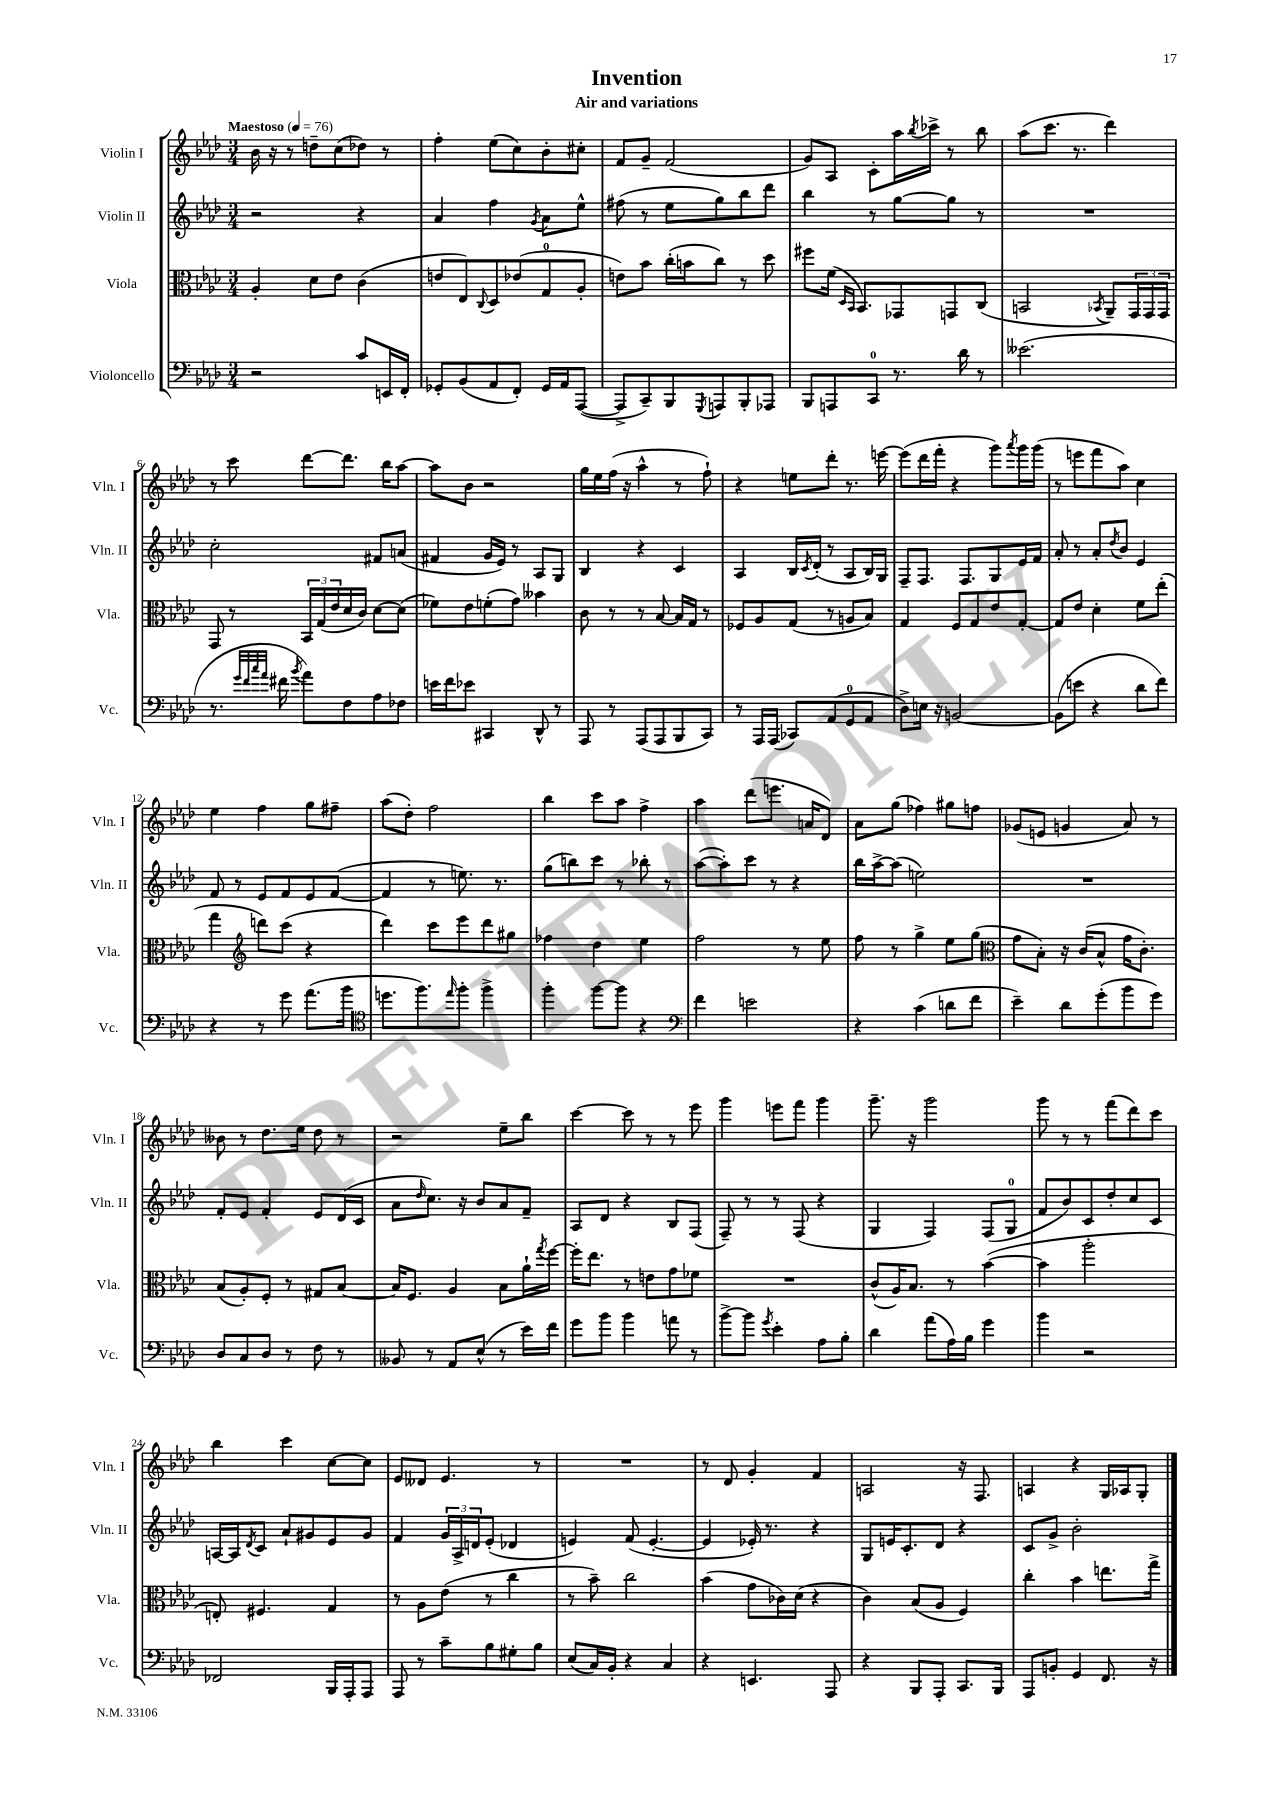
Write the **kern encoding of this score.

**kern	**kern	**kern	**kern
*staff4	*staff3	*staff2	*staff1
*clefF4	*clefC3	*clefG2	*clefG2
*k[b-e-a-d-]	*k[b-e-a-d-]	*k[b-e-a-d-]	*k[b-e-a-d-]
*M3/4	*M3/4	*M3/4	*M3/4
*MM76	*MM76	*MM76	*MM76
2r	4A-'	2r	16b-
.	.	.	16r
.	.	.	8r
.	8d-	.	8dd~
.	8e-	.	(8cc
8c	(4c	4r	8dd-)
16EE	.	.	8r
16FF'	.	.	.
=	=	=	=
8GG-'	8e	4a-	4ff'
(8BB-	8E-)	.	.
.	8qqC	.	.
8AA-	8D-	4ff	(8ee-
8FF')	(8e-	.	8cc)
.	.	8qg	.
16GG-	8G	8a-	8b-'
16AA-	.	.	.
([8AAA-	8A-'	8ee-^^	8cc#'
=	=	=	=
8AAA-^]	8e)	(8ff#	8f
8CC~)	8b-	8r	8g~
8BBB-	(16cc'	8ee-	(2f
.	16b	.	.
8qGGG	.	.	.
8AAA	8cc)	8gg)	.
8BBB-'	8r	8bb-	.
8AAA-	8dd-	8ddd-	.
=	=	=	=
8BBB-	8ff#	4bb-	8g)
8AAA	(16f	.	8A-
.	16qqD-	.	.
.	16qqBB-	.	.
.	8.BB-)	.	.
8CC	.	8r	8c'
8.r	8GG-	[8gg	16aa-
.	.	.	8qbb-
.	.	.	16ccc-^
.	8GG	8gg]	8r
16d-	.	.	.
8r	(8C	8r	8bb-
=	=	=	=
(2.e--	2BB	2.r	(8aa-
.	.	.	8.ccc
.	.	.	8.r
.	8qBB-	.	.
.	8AA-~)	.	4ddd-)
.	24GG	.	.
.	24GG	.	.
.	24GG	.	.
=	=	=	=
8.r	8GG	2cc'	8r
.	8r	.	8ccc
32qqg	.	.	.
32qqf	.	.	.
32qqcc	.	.	.
32qqa-	.	.	.
16f#	.	.	.
8qb-	.	.	.
8a-)	24BB-	.	[8ddd-
.	(24G	.	.
.	24e-	.	.
8F	16d-	.	8.ddd-]
.	16c)	.	.
8A-	[8d-	8f#	.
.	.	.	16bb-
8F-	(8d-]	(8a	[8aa-
=	=	=	=
16e	8f-)	4f#	8aa-]
16f	.	.	.
8e-	8e-	.	8b-
4CC#	(8f'	16g	2r
.	.	16e-)	.
.	8g)	8r	.
8DD-^^	4b--	8A-	.
8r	.	8G	.
=	=	=	=
8AAA-	8c	4B-	16gg
.	.	.	16ee-
8r	8r	.	(16ff
.	.	.	16r
(8AAA-	8r	4r	4aa-^^
8AAA-	[8B-	.	.
8BBB-	16B-]	4c	8r
.	16G	.	.
8CC)	8r	.	8ff`)
=	=	=	=
8r	8F-	4A-	4r
16AAA-	8A-	.	.
(16AAA-	.	.	.
8CC-)	(8G	16B-	8ee
.	.	8qc	.
.	.	(16d-'	.
(8AA-	8r	8r	8ddd-'
8GG	8A	8A-	8.r
8AA-	8B-)	16B-)	.
.	.	16G	[16eee
=	=	=	=
8D-^)	4G	8F~	(8eee]
16E	.	8.F	16ddd-
16r	.	.	16fff'
[2BB	8F	.	4r
.	.	8.F	.
.	8G	.	.
.	8e-	8G	8ggg)
.	.	.	8qaaa-
.	[8G'	16e-	16ggg
.	.	16f	(16ggg
=	=	=	=
(8BB]	8G]	8a-'	8r
8e	8e-	8r	8eee
4r	4d-'	8a-'	8fff
.	.	8qdd-	.
.	.	8b-	8aa-)
8d-	8f	4e-	4cc
8f)	(8ee-'	.	.
=	=	=	=
4r	4gg	8f	4ee-
.	.	8r	.
*	*clefG2	*	*
8r	8ddd)	8e-	4ff
8g	(8ccc	8f	.
(8.a-	4r	8e-	8gg
.	.	([8f	8ff#~
16b-	.	.	.
=	=	=	=
*clefC4	*	*	*
8.dd	4ddd-)	4f]	(8aa-
.	.	.	8dd-')
8.ff)	.	.	.
.	8ccc	8r	2ff
16qqee-	.	.	.
8ff'	8eee-	8.ee)	.
4ff^	8ddd-	.	.
.	.	8.r	.
.	8gg#	.	.
=	=	=	=
4ff'	4ff-	(8gg	4bb-
.	.	8bb)	.
[8ff	4dd-	8ccc	8ccc
8ff]	.	8r	8aa-
4r	4ee-	8bb-'	4ff^
.	.	8r	.
=	=	=	=
*clefF4	*	*	*
4f	2ff	([8aa-	4aa-
.	.	8aa-'])	.
2e	.	8ccc	(8ddd-
.	.	8r	8.eee
.	8r	4r	.
.	.	.	16a
.	8ee-	.	8d-)
=	=	=	=
4r	8ff	16bb-	8a-
.	.	[16aa-^	.
.	8r	(8aa-]	(8gg
(4c	4gg^	2ee)	4ff-)
8d	8ee-	.	8gg#
8f	(8gg	.	8ff
=	=	=	=
*	*clefC3	*	*
4e-~)	8g	2.r	(8g-
.	8B-')	.	8e
8d-	16r	.	4g
.	(16c	.	.
(8g'	8B-^^	.	.
8b-	16g	.	8a-)
.	8.c')	.	.
8g)	.	.	8r
=	=	=	=
8D-	(8B-	8f'	8b--
8C	8A-')	8e-	8r
8D-	8F'	4f'	8.dd-
8r	8r	.	.
.	.	.	16ee-
8F	8G#	8e-	8dd-
8r	[8B-	(16d-	8r
.	.	16c	.
=	=	=	=
8BB--	16B-]	8a-	2r
.	8.F	.	.
.	.	16qqdd-	.
8r	.	8.cc)	.
8AA-	4A-	.	.
.	.	16r	.
(8E-^^	.	8b-	.
8r	8B-	8a-	8ee-~
16e-)	16a-`	8f~	8bb-
.	8qgg	.	.
16f	[16ff	.	.
=	=	=	=
8g	16ff']	8A-	[4ccc
.	8.ee-	.	.
8b-	.	8d-	.
4b-	8r	4r	8ccc]
.	8e	.	8r
8a	8g	8B-	8r
8r	8f-	(8F	8eee-
=	=	=	=
[8b-^	2.r	8F~)	4ggg
8b-]	.	8r	.
8qg	.	.	.
4e-'	.	8r	8eee
.	.	(8F	8fff
8A-	.	4r	4ggg
8B-'	.	.	.
=	=	=	=
4d-	(8c^^	4G	8.ggg~
.	16A-)	.	.
.	8.B-	.	16r
(8a-	.	4F)	2ggg
16A-)	8r	.	.
16B-	.	.	.
4g	([4b-	(8F	.
.	.	8G	.
=	=	=	=
4b-	4b-]	8f	8ggg
.	.	8b-)	8r
2r	2aa-'	8c	8r
.	.	8dd-'	(8fff
.	.	8cc	8ddd-)
.	.	8c	8ccc
=	=	=	=
2FF-	8E')	[16A	4bb-
.	.	16A]	.
.	.	8qd-	.
.	4.F#	8c	.
.	.	8a-`	4ccc
.	.	8g#	.
16BBB-	4G	8e-	[8cc
16AAA-'	.	.	.
8AAA-	.	8g#	8cc]
=	=	=	=
8AAA-	8r	4f	8e-
8r	8A-	.	8d--
8c~	(8e-	24g	4.e-
.	.	24A-^	.
.	.	24d	.
8B-	8r	(8e-'	.
8G#'	4cc	4d-	.
8B-	.	.	8r
=	=	=	=
(8E-	8r	4e)	2.r
16C)	8b-~)	.	.
16BB-'	.	.	.
4r	2cc	(8f	.
.	.	[4.e'	.
4C	.	.	.
=	=	=	=
4r	(4b-	4e]	8r
.	.	.	8d-
4.EE	8g	16e-')	4g'
.	.	8.r	.
.	16c-)	.	.
.	(16d-	.	.
.	4r	4r	4f
8AAA-	.	.	.
=	=	=	=
4r	4c)	8G	2A
.	.	16e	.
.	.	8.c'	.
8BBB-	(8B-	.	.
8AAA-'	8A-	8d-	.
8.CC	4F)	4r	16r
.	.	.	8.F
16BBB-	.	.	.
=	=	=	=
8AAA-	4cc'	8c	4A
8BB'	.	8g^	.
4GG	4b-	2b-'	4r
8.FF	8.ee	.	16G
.	.	.	16A-
.	.	.	8G'
16r	16gg^	.	.
==	==	==	==
*-	*-	*-	*-
